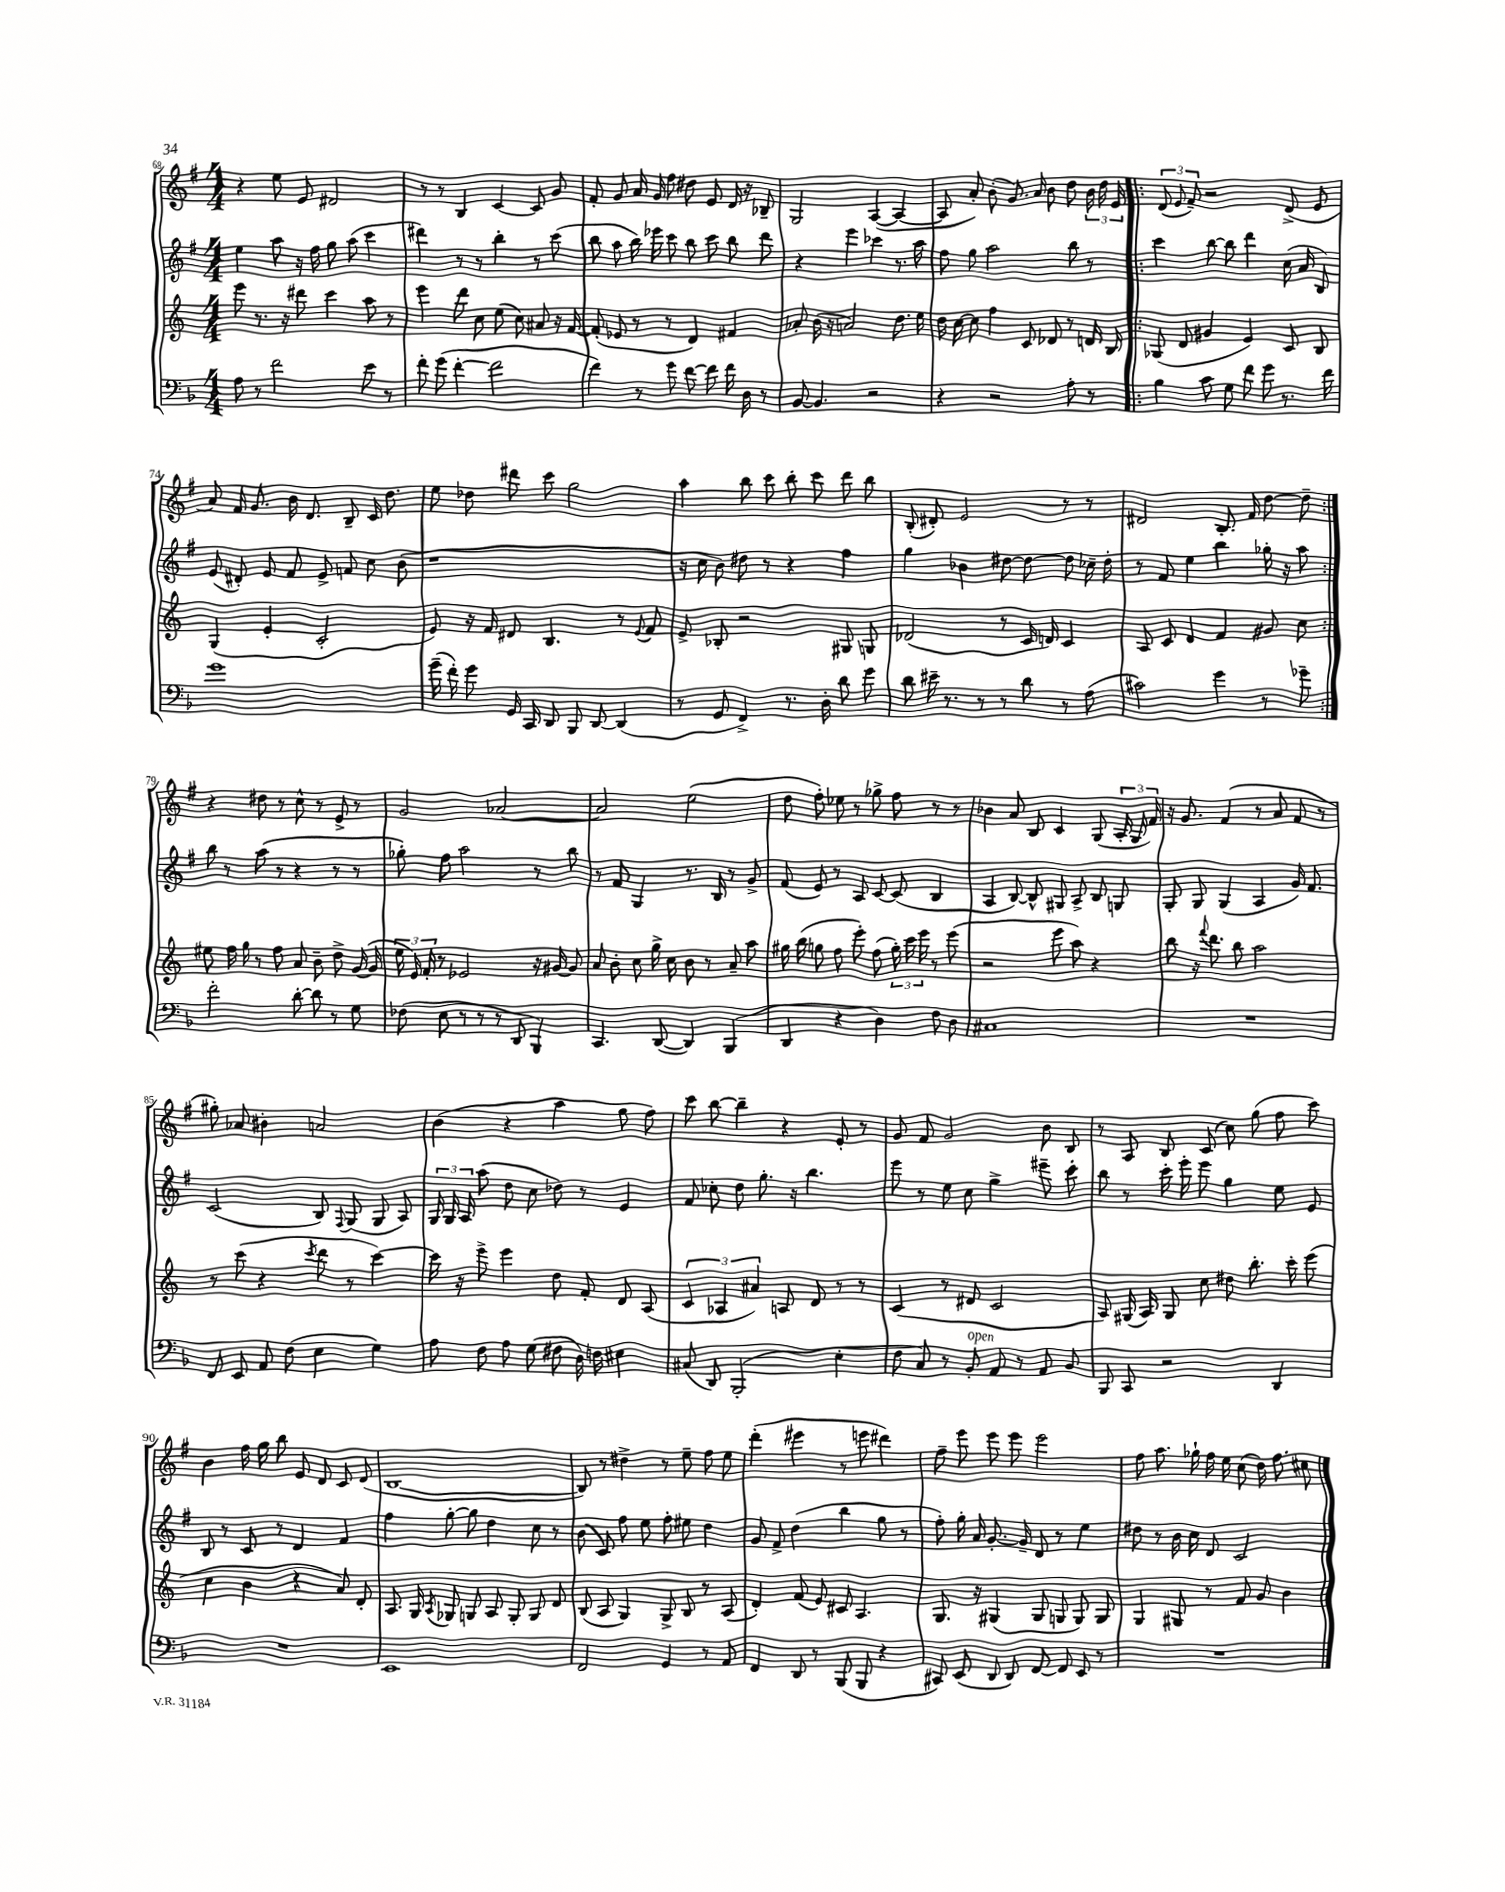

**kern	**kern	**kern	**kern
*staff4	*staff3	*staff2	*staff1
*clefF4	*clefG2	*clefG2	*clefG2
*k[b-]	*k[]	*k[f#]	*k[f#]
*M4/4	*M4/4	*M4/4	*M4/4
8A\	8eee\	4ee\	4r
8r	8.r	.	.
2f\	.	8aa\	8ee\
.	16r	.	.
.	8ddd#\	16r	8e/
.	.	16ff#\	.
.	4ccc\	8gg\	2d#/
.	.	(8aa\	.
8e\	8aa\	4ccc\	.
8r	8r	.	.
=	=	=	=
8f'\	4eee\	4ddd#\)	8r
(8g\	.	.	8r
[4f'\	8ddd\	8r	4B/
.	8cc\	8r	.
2f\]	(8ee\	4bb'\	[4c/
.	8cc\)	.	.
.	8a#/	8r	8c/]
.	16r	(8ccc\	8g/
.	[16f/	.	.
=	=	=	=
4f\)	(8f'/]	8bb\	8f#'/
.	8e-/	8aa\	8g/
8r	8r	16bb\)	16a/
.	.	16eee-\	16g/
8g\	8r	8ccc\	8ff#\
[8f\	4d/)	8bb\	8dd#\
8f\]	.	8ccc\	8e/
16f\	4f#/	8bb\	16d/
16D\	.	.	16r
8r	.	8ddd\	8B-~/
=	=	=	=
[8BB-/	8a-'/	4r	2G/
4.BB-/]	(16b\	.	.
.	16r	.	.
.	2a/)	4eee\	.
2r	.	4ccc-\	([4A/
.	8.dd\	8.r	4A/_
.	16ee\	16aa\	.
=	=	=	=
4r	16dd\	8ff#\	8A/]
.	[16cc\	.	.
.	8cc\]	8gg\	8a'/)
2r	4ff\	2aa\	(8b'\
.	.	.	8.g/)
.	8c/	.	.
.	.	.	16a/
.	8d-/	.	8b\
8A'\	8r	8bb\	8dd\
8r	16d/	8r	24b\
.	.	.	24dd\
.	16B/	.	.
.	.	.	24e/
=!|:	=!|:	=!|:	=!|:
4B-\	(8G-/	4ccc\	(12d/
.	.	.	12e/
.	8d/	.	.
.	.	.	12f#~/)
8c\	4g#/	[8bb\	2r
8G\	.	8bb\]	.
8f\	4e/)	4ddd\	.
8g\	.	.	.
8.r	8c/	(16cc\	(8d^/
.	.	16a/	.
.	8B/	8B/)	8e/
16f\	.	.	.
=	=	=	=
1g	(4G/	(8e/	8a/)
.	.	8d#'/)	16f#/
.	.	.	8.g/
.	4e'/	8e/	.
.	.	8f#/	16b\
.	.	.	8.d/
.	2c'/	8e^/	.
.	.	8f/	8B~/
.	.	8cc\	16c/
.	.	.	8.dd\
.	.	(8b\	.
=	=	=	=
(16g~\	8e/)	1r	8ee\
16f'\)	.	.	.
8g\	16r	.	8dd-\
.	16f/	.	.
16GG/	8d#/	.	8ddd#\
16CC/	.	.	.
8DD/	4.B/	.	8ccc\
8BBB-/	.	.	2gg\
[8DD/	.	.	.
(4DD/]	8r	.	.
.	8qqe/	.	.
.	8f/	.	.
=	=	=	=
8r	8e^/	16r	4aa\
.	.	16cc\	.
8GG/	8B-'/	8b\)	.
4FF^/)	2r	8dd#\	8bb\
.	.	8r	8ccc\
8.r	.	4r	8bb'\
.	.	.	8ccc\
16D'\	.	.	.
8d\	8G#/	4ff#\	8ddd\
8g\	8G/	.	8bb\
=	=	=	=
8d\	(2d-/	4gg\	(8B'/
16e#~\	.	.	8d#'/)
8.r	.	.	.
.	.	4b-\	2e/
8r	.	.	.
8r	8r	[8dd#\	.
8d\	16c/	8dd#\_	.
.	16d/)	.	.
8r	4c/	8dd#\]	8r
(8A\	.	16cc-~\	8r
.	.	16dd#'\	.
=	=	=	=
2c#\)	8A/	8r	2d#/
.	8c/	8f#/	.
.	4d/	4ee\	.
4g\	4f/	4bb\	8.B'/
.	.	.	16f#/
8r	8g#/	16gg-'\	[8dd\
.	.	16r	.
8g-~\	8cc\	8aa\	8dd~\]
=:|!	=:|!	=:|!	=:|!
2f'\	8ee#\	8bb\	4r
.	16ff\	8r	.
.	16gg\	.	.
.	8r	(8aa\	8dd#\
.	8ff\	8r	8r
[8d'\	8a/	4r	8cc^^\
8d\]	8b~\	.	8r
8r	8dd^\	8r	8e^/
8G\	([16g/	8r	8r
.	16g/]	.	.
=	=	=	=
(8F-\	24ee\	8gg-'\)	2g/
.	24e/)	.	.
.	24f'/	.	.
8E\	8r	8ff#\	.
8r	2e-/	2aa\	.
8r	.	.	.
8r	.	.	[2a-/
8DD/	.	.	.
4BBB-/)	16r	8r	.
.	[16g#/	.	.
.	8g#/]	8bb\	.
=	=	=	=
4.CC/	8a/	8r	2a-/]
.	8b'\	8f#/	.
.	8cc\	4G/	.
([8DD/	16gg^\	.	.
.	16cc\	.	.
4DD/])	8b\	8.r	(2ee\
.	8r	.	.
.	.	16B/	.
(4BBB-/	8a~/	8r	.
.	8aa\	8g^/	.
=	=	=	=
4DD/	16gg#\	(8f#/	8dd\
.	(16bb\	.	.
.	8gg\	8e/)	8ff#'\)
4r	8ff\	8r	8ee-\
.	8eee'\)	8A/	8r
4D\)	(8ff\	[8c/	8gg-^\
.	24gg'\)	(8c/]	8ff#\
.	24ccc\	.	.
.	24eee\	.	.
8F\	8r	4B/	8r
8D\	(8eee\	.	8r
=	=	=	=
1C#	2r	4A/	4b-\
.	.	[8B/)	8a/
.	.	8B^^/]	8B/
.	8eee\	8G#/	4c/
.	8aa\)	8A^/	.
.	4r	8B/	(8G/
.	.	8G/	24A'/
.	.	.	24G/
.	.	.	24f#/)
=	=	=	=
1r	8bb\	8G'/	16r
.	.	.	8.g/
.	16r	8G/	.
.	8qqfff/	.	.
.	8.ddd\	.	.
.	.	(4G/	(4f#/
.	8bb\	.	.
.	2aa\	4A/	8r
.	.	.	8a/
.	.	16g/)	8f#/
.	.	8.f#/	.
.	.	.	8r
=	=	=	=
8FF/	8r	(2c/	8gg#'\)
8EE/	(8ccc\	.	8a-/
8AA/	4r	.	4b#'\
(8F\	.	.	.
.	8qccc/	.	.
4E\	8ddd\	8B/)	2a/
.	.	8qqF#/	.
.	8r	(8G/	.
4G\)	[4ccc\)	8G/	.
.	.	8A/)	.
=	=	=	=
8A\	16ccc\]	24G/	(4b\
.	.	24G/	.
.	16r	.	.
.	.	24A/	.
8F\	8eee^\	(8aa\	.
8A\	4eee\	8dd\	4r
(8G\	.	8cc\	.
8F#\	8dd\	8dd-\)	4aa\
16D\)	8f'/	8r	.
16F\	.	.	.
4E#\	8d/	4e/	8gg\
.	(8A/	.	8ff#\)
=	=	=	=
(8C#/	6c/	8f#/	8ccc\
8DD/)	.	8cc-'\	[8bb\
.	6A-/	.	.
(2BBB-'/	.	8dd\	4bb~\]
.	6a#/)	.	.
.	.	8.gg'\	.
.	8A/	.	4r
.	.	16r	.
.	8d/	4.bb\	.
4E'\	8r	.	8e'/
.	8r	.	8r
=	=	=	=
8F\	(4c/	8eee\	8g/
8C/)	.	8r	8f#/
8r	8r	8ee\	2g/
8BB-'/	8d#/	8cc\	.
8AA/	2c/	4gg^\	.
8r	.	.	.
8AA/	.	8eee#~\	8b\
8BB-/	.	8ccc'\	8B/
=	=	=	=
8BBB-/	8A/)	8bb\	8r
8CC/	(16G#/	8r	8A/
.	16A/)	.	.
2r	8G#/	16ccc'\	8B/
.	.	16eee'\	.
.	8cc\	8eee\	(8c/
.	8dd#\	4gg\	8cc\)
.	8.bb'\	.	(8gg\
4DD/	.	8ee\	8ff#\
.	16ccc'\	.	.
.	(8eee\	8e/	8ccc\)
=	=	=	=
1r	4cc\	8B/	4b\
.	.	8r	.
.	4b\	8c/	16ff#\
.	.	.	16gg\
.	.	8r	8bb\
.	4r	4d/	8e/
.	.	.	8d/
.	8a/)	4f#/	8c/
.	8d'/	.	(8d/
=	=	=	=
1EE	8.A/	4ff#\	[1B
.	16G/	.	.
.	8qA/	.	.
.	8G-/	[8gg'\	.
.	8G/	8gg\]	.
.	8A/	4dd\	.
.	8G'/	.	.
.	8G/	8cc\	.
.	8d/	8r	.
=	=	=	=
2FF/	(8B/	(8b\	8B/])
.	8A/	8c/)	8r
.	4G/)	8ff#\	4dd#^\
.	.	8ee\	.
4GG/	8G^/	8ff#'\	8r
.	8B/	8ee#\	8ee~\
8r	8r	4dd\	8ff#\
8AA/	(8A/	.	8ee\
=	=	=	=
4FF/	4d'/)	8g/	(4ddd'\
.	.	8f#^/	.
8DD/	(8f/	(4dd\	4eee#\
8r	8e/)	.	.
(8BBB-/	8c#/	4bb\	8r
8BBB-/	4.A/	.	8eee\
4r	.	8gg\	4ddd#\)
.	.	8r	.
=	=	=	=
8CC#/)	8.G/	8ff#'\)	8ff#~\
(8EE/	.	16gg'\	8eee\
.	16r	16a/	.
8DD/	(4G#/	[8.g'/	8eee\
8DD/)	.	.	8eee\
.	.	16g~/]	.
[8FF/	8G#/	8d/	2eee\
8FF/]	8G/	8r	.
8EE/	8G/)	4ee\	.
8r	8G/	.	.
=	=	=	=
1r	4G/	8dd#\	8ff#\
.	.	8r	8.aa\
.	8G#/	16b\	.
.	.	16cc\	16gg-`\
.	8r	8d/	16ff#\
.	.	.	16ee\
.	8f/	2c/	(8cc\
.	8g/	.	16dd\)
.	.	.	8.ff#\
.	4b\	.	.
.	.	.	8cc#\
==	==	==	==
*-	*-	*-	*-
